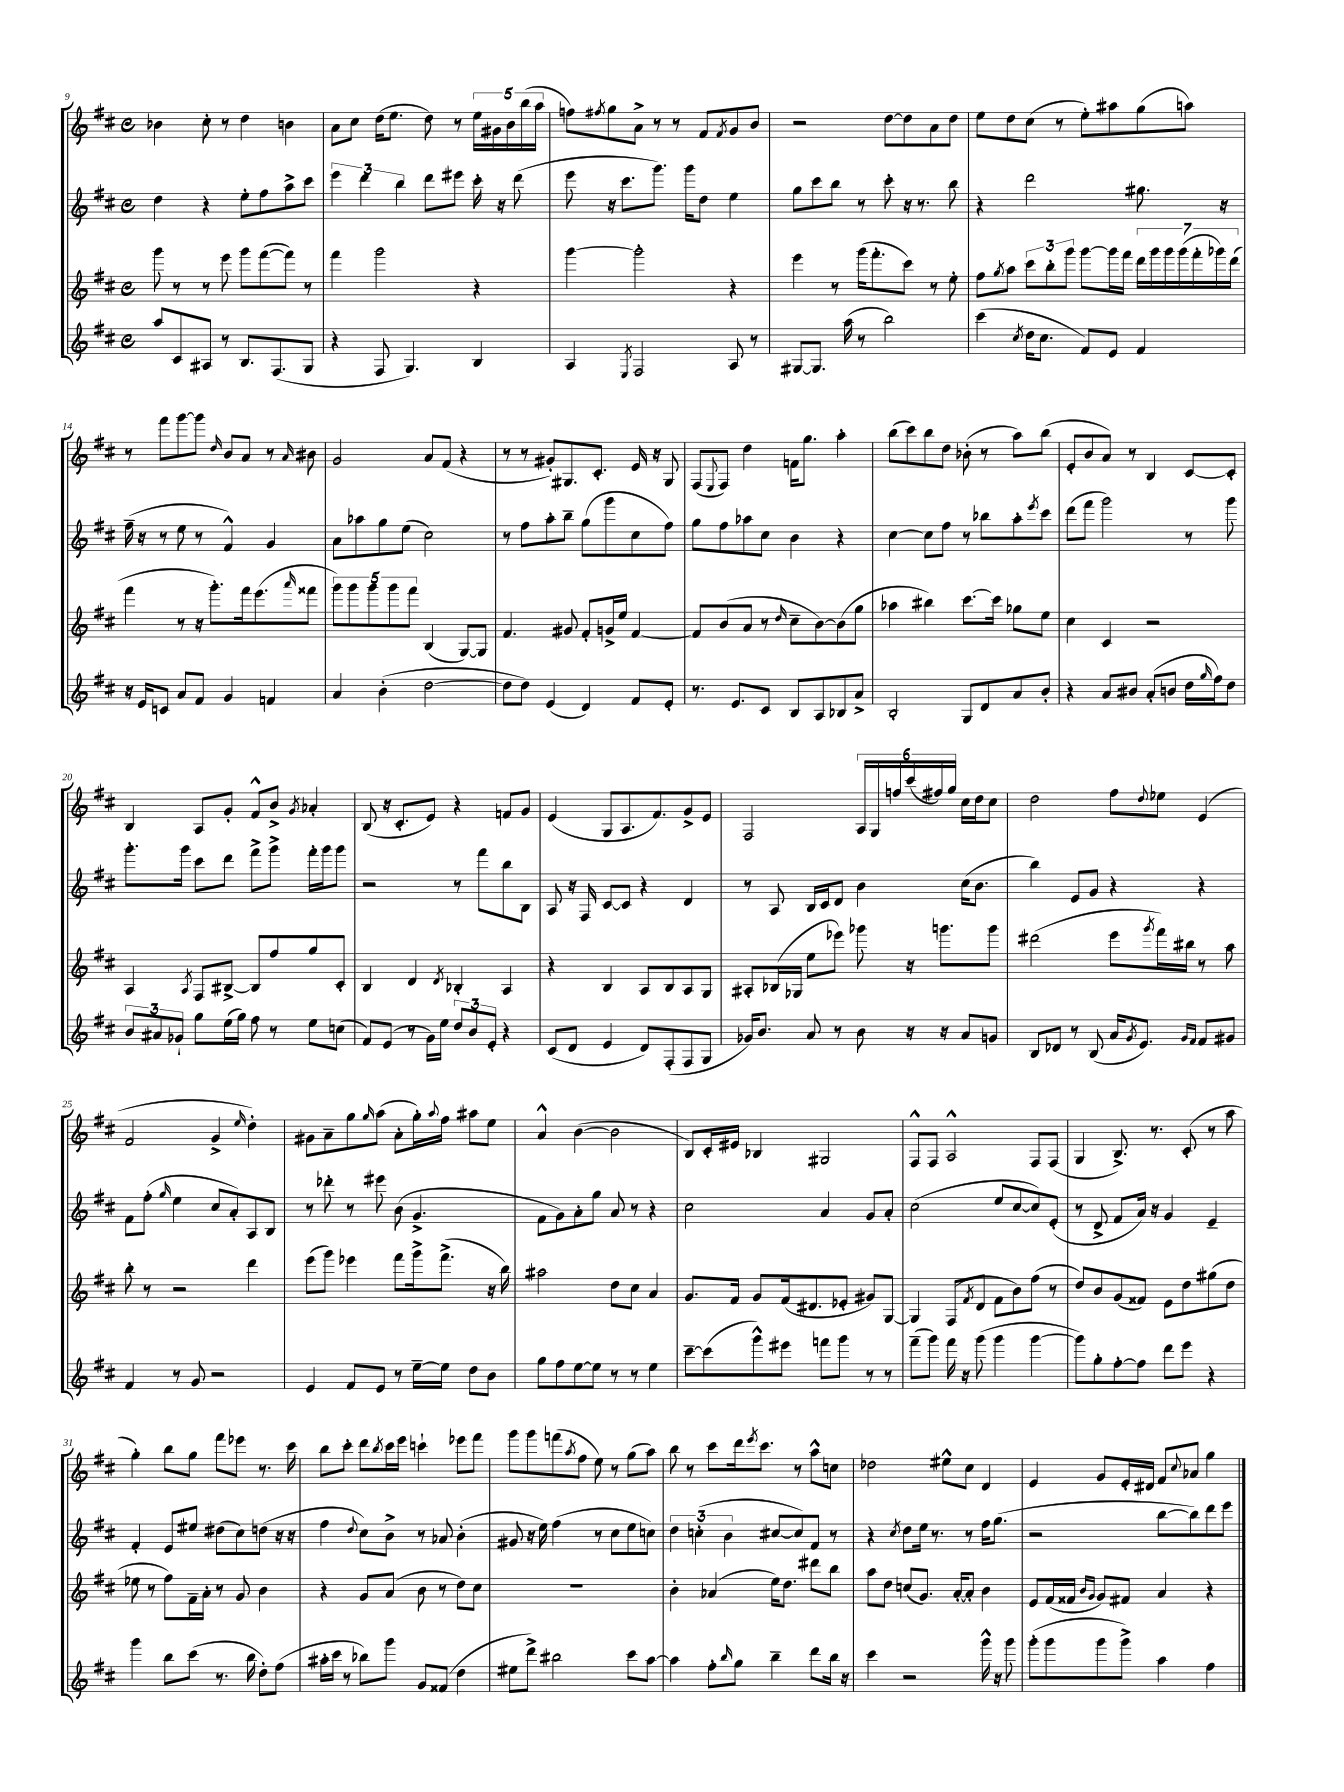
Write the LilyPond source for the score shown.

<<
\new StaffGroup <<
\new Staff = "s0" {
    \clef treble \key d \major \defaultTimeSignature \time 4/4
    bes'4 cis''8-. r8 d''4 b'4 |
    a'8 cis''8 d''16( e''8. d''8) r8 \tuplet 5/4 { e''16 gis'16 b'16 b''16( a''16 } |
    f''8) \acciaccatura { fis''8 } g''8 a'8-> r8 r8 fis'8 \acciaccatura { fis'8 } g'8 b'8 |
    r2 d''8~ d''8 a'8 d''8 |
    e''8 d''8 cis''8( r8 e''8-.) ais''8 g''8( a''8) |
    r8 fis'''8 g'''8~ g'''8 \grace { d''16 } b'8 a'8 r8 \grace { a'16 } bis'8 |
    g'2 a'8 fis'8( r4 |
    r8 r8 gis'8-.) gis8. cis'8.-. e'16 r16 gis8 |
    fis8( \appoggiatura { e8 } fis8) d''4 f'16 g''8. a''4-. |
    b''8( cis'''8) b''8 d''8 bes'8-.( r8 a''8) b''8( |
    e'8-. b'8 a'8) r8 b4 cis'8~ cis'8-. |
    b4 a8 g'8-. fis'8-^ b'8-> \acciaccatura { g'8 } aes'4-. |
    b8( r16 cis'8.-. e'8) r4 f'8 g'8 |
    e'4( g8 a8. fis'8.) g'8-> e'8 |
    fis2 \tuplet 6/4 { a16 g16 f''16 cis'''16( fis''16) g''16 } cis''16 d''16 cis''8 |
    d''2 fis''8 \appoggiatura { d''8 } ees''8 e'4( |
    fis'2 g'4-> \grace { e''16 } d''4-.) |
    gis'8 a'8-- g''8 \grace { g''16 } a''8( a'8-. g''16-.) \appoggiatura { a''8 } fis''16 ais''8 e''8 |
    a'4-^ b'4~( b'2 |
    b8) cis'16-. eis'16 bes4 gis2 |
    fis8-^ fis8 a2-^ fis8 fis8( |
    g4 b8.->) r8. cis'8-.( r8 a''8 |
    g''4-.) b''8 g''8 fis'''8 ees'''8 r8. cis'''16 |
    b''8 cis'''8-. d'''8 \acciaccatura { b''8 } cis'''16 e'''16 c'''4-! ees'''8 fis'''8 |
    g'''8 g'''8 f'''8( \acciaccatura { a''8 } fis''8 e''8) r8 g''8( a''8) |
    b''8 r8 cis'''8 d'''16 \acciaccatura { e'''8 } cis'''8. r8 a''8-^ c''8 |
    des''2 eis''8-^ cis''8 d'4 |
    e'4 g'8 e'16-. dis'16 fis'8 \appoggiatura { cis''8 } aes'8 g''4 \bar "|." |
}
\new Staff = "s1" {
    \clef treble \key d \major \defaultTimeSignature \time 4/4
    d''4 r4 e''8-. fis''8 a''8-> cis'''8 |
    \tuplet 3/2 { e'''4 d'''4 b''4 } d'''8 eis'''8 cis'''16-. r16 d'''8( |
    e'''8 r16 cis'''8. g'''8.) g'''16 d''8 e''4 |
    g''8 cis'''8 b''8 r8 cis'''8-. r16 r8. b''8 |
    r4 d'''2 gis''8. r16 |
    fis''16--( r16 r8 e''8 r8 fis'4-^) g'4 |
    a'8 aes''8 g''8 e''8( cis''2) |
    r8 fis''8 a''8-. b''8-- g''8( g'''8 cis''8 fis''8) |
    g''8 fis''8 aes''8 cis''8 b'4 r4 |
    cis''4~ cis''8 fis''8 r8 bes''8 a''8-. \acciaccatura { e'''8 } cis'''8 |
    d'''8( fis'''8 g'''2) r8 g'''8 |
    g'''8.-. g'''16 cis'''8 d'''8 fis'''8-> g'''8-> fis'''16-. g'''16 g'''8 |
    r2 r8 fis'''8 b''8 b8 |
    a8 r16 fis16 cis'8~ cis'8 r4 d'4 |
    r8 a8 b16 cis'16 d'8 b'4 cis''16( b'8. |
    b''4) e'8 g'8 r4 r4 |
    fis'8 fis''8-.( \grace { g''16 } e''4 cis''8 a'8-.) a8 b8 |
    r8 des'''8-. r8 eis'''8 b'8( g'4.-> |
    fis'8 g'8) a'8-. g''8 a'8 r8 r4 |
    cis''2 a'4 g'8 a'8-. |
    cis''2( e''8 cis''8~ cis''8) e'8-.( |
    r8 d'8-> fis'8 a'16) r16 g'4 e'4-- |
    fis'4-. e'8 eis''8 dis''8( cis''8) d''8( r16 r16 |
    fis''4 \appoggiatura { d''8 } cis''8) b'8-> r8 aes'8 b'4-.( |
    gis'8 r16 e''16) fis''4( r8 cis''8 e''8 c''8) |
    \tuplet 3/2 { d''4 c''4-.( b'4 } cis''8~ cis''8) fis'8 r8 |
    r4 \acciaccatura { cis''8 } d''8 e''16 r8. r8 fis''16 g''8.( |
    r2 b''8~ b''8) d'''8 e'''8 \bar "|." |
}
\new Staff = "s2" {
    \clef treble \key d \major \defaultTimeSignature \time 4/4
    g'''8 r8 r8 e'''8 g'''8 fis'''8~( fis'''8) r8 |
    fis'''4 g'''2 r4 |
    g'''4~ g'''2-. r4 |
    e'''4 r8 g'''16( fis'''8.-. cis'''8) r8 e''8-. |
    fis''8 \acciaccatura { g''8 } a''8 \tuplet 3/2 { cis'''8 b''8-. g'''8 } g'''8~ g'''16 fis'''16 \tuplet 7/4 { d'''16 g'''16 g'''16 g'''16( fis'''16-. ges'''16) d'''16( } |
    fis'''4 r8 r16 g'''8.-.) fis'''16 e'''8.( \grace { a'''16 } fisis'''8 |
    \tuplet 5/4 { g'''8) g'''8 g'''8 g'''8 fis'''8 } b4( g8~) g8 |
    fis'4. gis'8 fis'8-. g'16-> e''16 fis'4~ |
    fis'8 b'8( a'8 r8 \grace { d''16 } cis''8-- b'8~) b'8( g''8 |
    aes''4 bis''4) cis'''8.~ cis'''16 ges''8 e''8 |
    cis''4 cis'4 r2 |
    a4 \acciaccatura { a8 } fis8 bis8~-> bis8 fis''8 g''8 cis'8-. |
    b4 d'4 \acciaccatura { d'8 } bes4-. a4 |
    r4 b4 a8 b8 a8 g8 |
    ais8-. bes16( ges16 e''8 ees'''8) ges'''8 r16 g'''8. g'''8 |
    dis'''2( e'''8 \acciaccatura { g'''8 } fis'''16) bis''16 r8 a''8 |
    b''8-. r8 r2 d'''4 |
    e'''8( g'''8) ees'''4 fis'''8 g'''16-> fis'''8.->( r16 b''16) |
    ais''2 d''8 cis''8 a'4 |
    g'8. fis'16 g'8 fis'16( dis'8. ees'8-. gis'8) g8~ |
    g4 fis8( \acciaccatura { fis'8 } d'8 fis'8 b'8) fis''8( r8 |
    d''8) b'8 g'8( fisis'8) e'8 d''8 gis''8( d''8 |
    ees''8 r8 fis''8) fis'16-- a'16-. r8 g'8 b'4 |
    r4 g'8 a'8( b'8 r8 d''8) cis''8 |
    R1 |
    b'4-. aes'4( e''16) d''8. dis'''8 b''8 |
    a''8 d''8 c''8( g'8.) a'16~-. a'8-. b'4 |
    e'8 fis'16( fisis'16 \grace { b'16 g'16 } g'8) fis'8 a'4 r4 \bar "|." |
}
\new Staff = "s3" {
    \clef treble \key d \major \defaultTimeSignature \time 4/4
    a''8 cis'8 ais8 r8 b8. fis8.( g8 |
    r4 fis8 g4.) b4 |
    a4 \acciaccatura { e8 } fis2 a8 r8 |
    gis8~ gis8. a''16( r8 b''2) |
    cis'''4( \acciaccatura { cis''8 } d''16 cis''8. fis'8) e'8 fis'4 |
    r16 e'16 c'8 a'8 fis'8 g'4 f'4 |
    a'4 b'4-.( d''2~ |
    d''8 d''8) e'4( d'4) fis'8 e'8-. |
    r8. e'8. cis'8 b8 a8 bes8 a'8-> |
    b2-. g8 d'8 a'8 b'8-. |
    r4 a'8 bis'8 a'8-.( b'8 d''16 \grace { g''16 } fis''16) d''8 |
    \tuplet 3/2 { b'8 ais'8 ges'8-! } g''8 e''16( g''16) fis''8 r8 e''8 c''8( |
    fis'8) e'8( r8 g'16) e''16 \tuplet 3/2 { d''8 b'8 e'8-. } r4 |
    cis'8( d'8 e'4 d'8) fis8-.( fis8 g8 |
    ges'16) b'8. a'8 r8 b'8 r16 r16 a'8 g'8 |
    b8 des'8 r8 b8( a'16 \acciaccatura { g'8 } e'8.) \grace { g'16 fis'16 } fis'8 gis'8 |
    fis'4 r8 g'8 r2 |
    e'4 fis'8 e'8 r8 e''16~-- e''16 d''8 b'8 |
    g''8 fis''8 e''8~ e''8 r8 r8 e''4 |
    cis'''8~-- cis'''8( g'''8-^) eis'''8 f'''8 g'''8 r8 r8 |
    fis'''8--( g'''8) fis'''16 r16 g'''8( g'''4 g'''4~ |
    g'''8) g''8-. fis''8~-. fis''8 d'''8 e'''8 r4 |
    g'''4 b''8 cis'''8( r8. b''16 d''8-.) fis''8( |
    ais''16-. cis'''16 r8 bes''8) g'''8 g'8 fisis'8( d''4 |
    eis''8 d'''8->) bis''2 cis'''8 a''8~ |
    a''4 fis''8-. \grace { b''16 } g''8 b''4-- d'''8 b''16 r16 |
    cis'''4 r2 g'''16-^ r16 g'''8 |
    g'''8-.( g'''8 g'''8 g'''8->) a''4 fis''4 \bar "|." |
}
>>
>>
\layout { \context { \Score currentBarNumber = #9 } }
